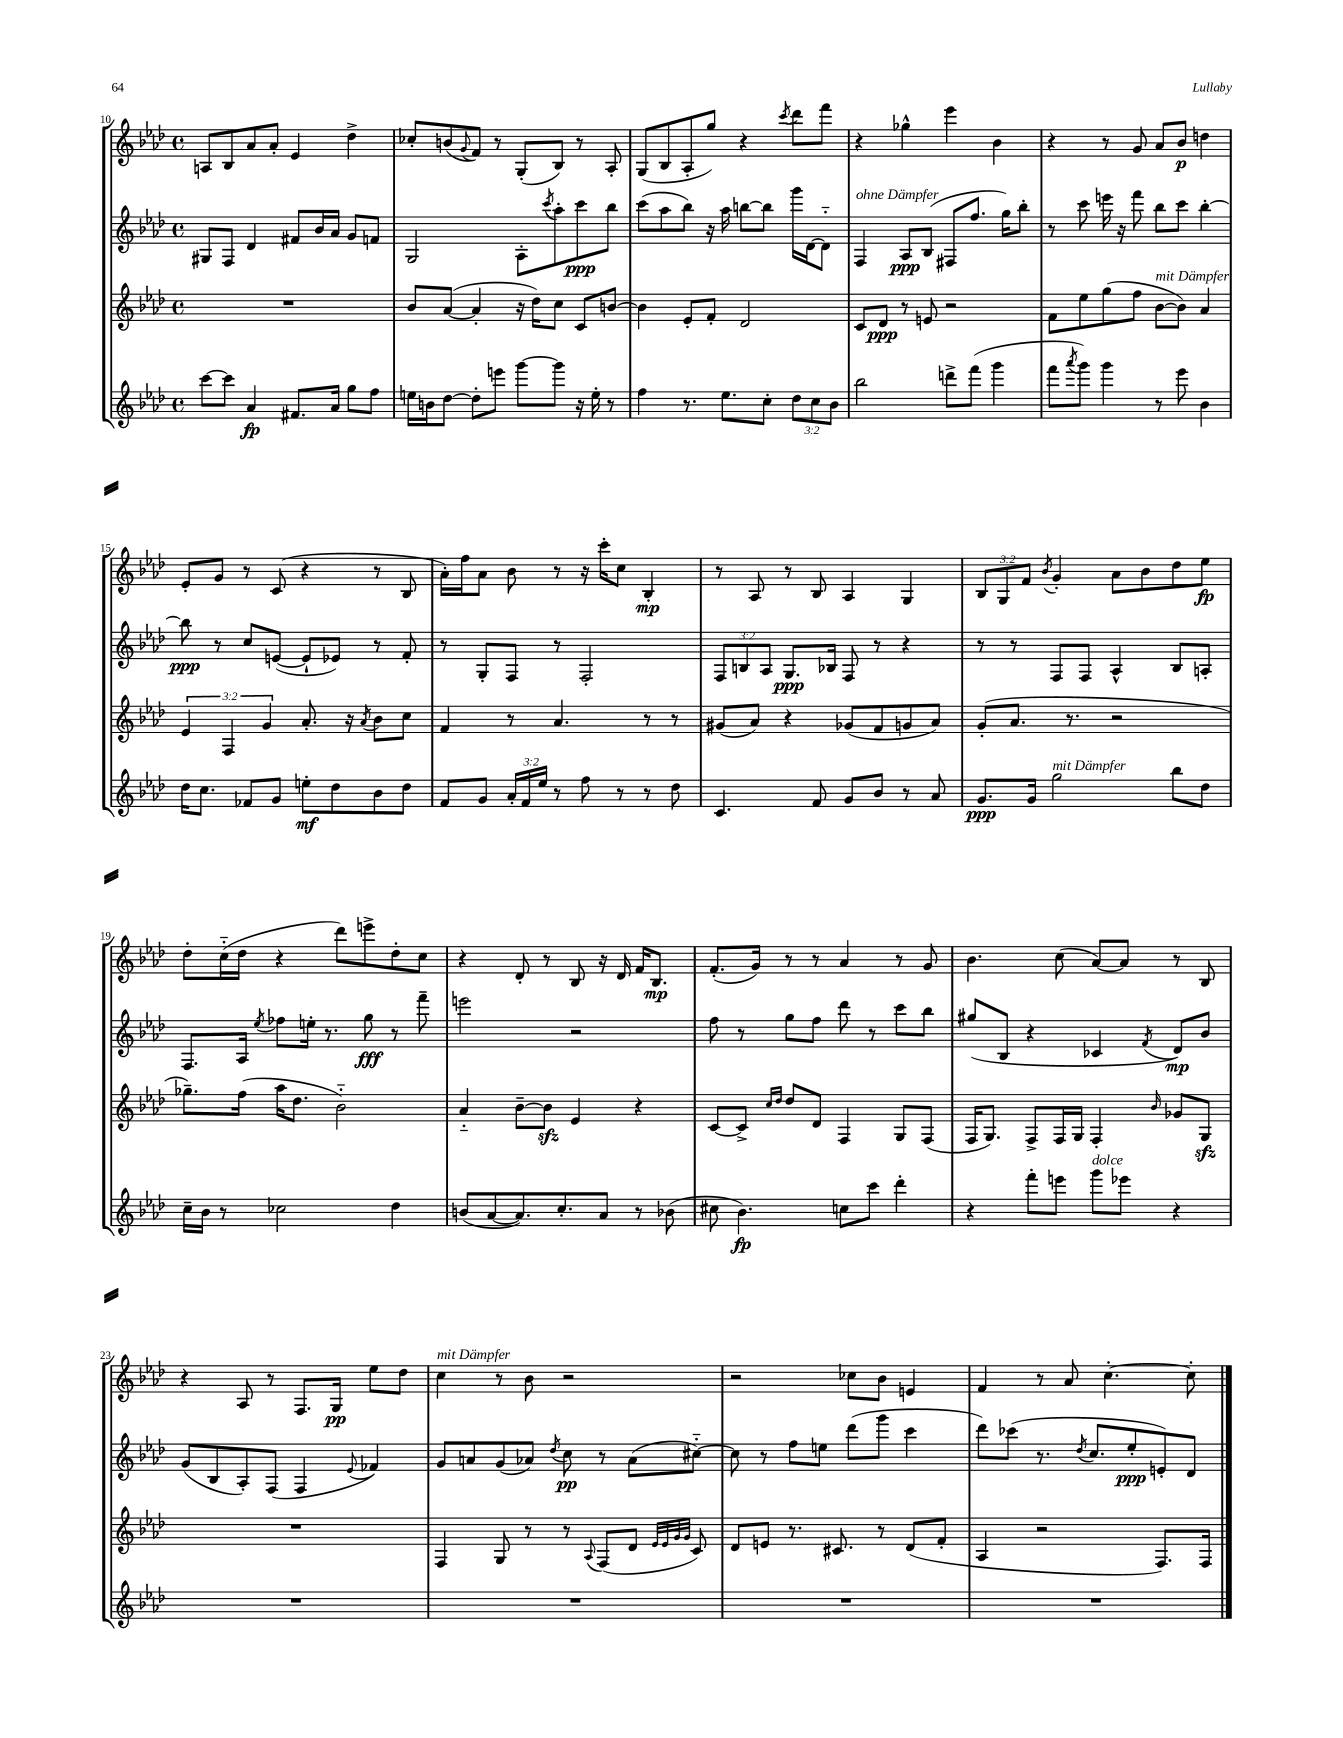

**kern	**kern	**kern	**kern
*staff4	*staff3	*staff2	*staff1
*clefG2	*clefG2	*clefG2	*clefG2
*k[b-e-a-d-]	*k[b-e-a-d-]	*k[b-e-a-d-]	*k[b-e-a-d-]
*M4/4	*M4/4	*M4/4	*M4/4
*met(c)	*met(c)	*met(c)	*met(c)
[8ccc	1r	8G#	8A
8ccc]	.	8F	8B-
4a-	.	4d-	8a-
.	.	.	8a-'
8.f#	.	8f#	4e-
.	.	16b-	.
16a-	.	16a-	.
8gg	.	8g	4dd-^
8ff	.	8f	.
=	=	=	=
16ee	8b-	2G	8cc-'
16b	.	.	.
[8dd-	([8a-	.	(8b
.	.	.	8qqg
8dd-']	4a-']	.	8f)
8eee	.	.	8r
[8ggg	16r	8A-'	(8G'
.	16dd-)	.	.
.	.	8qccc	.
8ggg]	8cc	8aa-'	8B-)
16r	8c	8ccc	8r
16ee'	.	.	.
8r	[8b	8bb-	8A-'
=	=	=	=
4ff	4b]	(8ccc	(8G
.	.	8aa-	8B-
8.r	8e-'	8bb-)	8A-'
.	8f'	16r	8gg)
8.ee-	.	16aa-	.
.	2d-	[8bb	4r
8cc'	.	8bb]	.
.	.	.	8qccc
12dd-	.	16ggg	8ddd-
.	.	[16d-	.
12cc	.	.	.
.	.	8d-'~]	8fff
12b-	.	.	.
=	=	=	=
2bb-	8c	4F	4r
.	8d-	.	.
.	8r	8A-	4gg-^^
.	8e	(8B-	.
8ddd^	2r	8F#	4eee-
(8fff	.	8.ff	.
4ggg	.	.	4b-
.	.	16gg)	.
.	.	8bb-'	.
=	=	=	=
8fff	8f	8r	4r
8qaaa-	.	.	.
8ggg)	8ee-	8ccc	.
4ggg	(8gg	16eee	8r
.	.	16r	.
.	8ff	8fff	8g
8r	[8b-	8bb-	8a-
8eee-	8b-])	8ccc	8b-
4b-	4a-	[4bb-'	4dd
=	=	=	=
16dd-	6e-	8bb-]	8e-'
8.cc	.	.	.
.	.	8r	8g
.	6F	.	.
8f-	.	8cc	8r
.	6g	.	.
8g	.	([8e	(8c
8ee'	8.a-'	8e`]	4r
8dd-	.	8e-)	.
.	16r	.	.
.	8qa-	.	.
8b-	8b-	8r	8r
8dd-	8cc	8f'	8B-
=	=	=	=
8f	4f	8r	16a-')
.	.	.	16ff
8g	.	8G'	8a-
24a-'	8r	8F	8b-
24f	.	.	.
24ee-	.	.	.
8r	4.a-	8r	8r
8ff	.	2F'	16r
.	.	.	16ccc'
8r	.	.	8cc
8r	8r	.	4B-'
8dd-	8r	.	.
=	=	=	=
4.c	(8g#	12F	8r
.	.	12B	.
.	8a-)	.	8A-
.	.	12A-	.
.	4r	8.G	8r
8f	.	.	8B-
.	.	16B-	.
8g	(8g-	8F	4A-
8b-	8f	8r	.
8r	8g	4r	4G
8a-	8a-)	.	.
=	=	=	=
8.g	(8g'	8r	12B-
.	.	.	12G
.	8.a-	8r	.
.	.	.	12f
16g	.	.	.
.	.	.	8qb-
2gg	.	8F	4g'
.	8.r	.	.
.	.	8F	.
.	2r	4A-^^	8a-
.	.	.	8b-
8bb-	.	8B-	8dd-
8dd-	.	8A'	8ee-
=	=	=	=
16cc~	8.gg-~)	8.F	8dd-'
16b-	.	.	.
8r	.	.	(16cc'~
.	(16ff	16A-	16dd-
.	.	8qee-	.
2cc-	16aa-	8ff-	4r
.	8.dd-	.	.
.	.	16ee'	.
.	.	8.r	.
.	2b-'~)	.	8ddd-)
.	.	8gg	8eee^
4dd-	.	8r	8dd-'
.	.	8fff~	8cc
=	=	=	=
(8b	4a-'~	2eee	4r
[8a-	.	.	.
8.a-])	[8b-~	.	8d-'
.	8b-]	.	8r
8.cc'	.	.	.
.	4e-	2r	8B-
8a-	.	.	16r
.	.	.	16d-
8r	4r	.	16f
.	.	.	8.B-
(8b-	.	.	.
=	=	=	=
8cc#	[8c	8ff	(8.f'
4.b-)	8c^]	8r	.
.	.	.	16g)
.	16qqcc	.	.
.	16qqdd-	.	.
.	8dd-	8gg	8r
.	8d-	8ff	8r
8cc	4F	8ddd-	4a-
8ccc	.	8r	.
4ddd-'	8G	8ccc	8r
.	(8F	8bb-	8g
=	=	=	=
4r	16F	(8gg#	4.b-
.	8.G)	.	.
.	.	8B-	.
8fff'	8F^	4r	.
8eee	16F	.	(8cc
.	16G	.	.
8ggg	4F'	4c-	[8a-)
8eee-	.	.	8a-]
.	16qqb-	8qf	.
4r	8g-	8d-)	8r
.	8G	8b-	8B-
=	=	=	=
1r	1r	(8g	4r
.	.	8B-	.
.	.	8A-')	8A-
.	.	(8F	8r
.	.	4F	8.F
.	.	.	16G
.	.	8qqe-	.
.	.	4f-)	8ee-
.	.	.	8dd-
=	=	=	=
1r	4F	8g	4cc
.	.	8a	.
.	8G	(8g	8r
.	8r	8a-)	8b-
.	.	8qdd-	.
.	8r	8cc	2r
.	8qqA-	.	.
.	(8F	8r	.
.	8d-	(8a-	.
.	32qqe-	.	.
.	32qqe-	.	.
.	32qqg	.	.
.	32qqg	.	.
.	8c)	[8cc#'~)	.
=	=	=	=
1r	8d-	8cc#]	2r
.	8e	8r	.
.	8.r	8ff	.
.	.	8ee	.
.	8.c#	.	.
.	.	(8ddd-	8cc-
.	8r	8ggg	8b-
.	(8d-	4ccc	4e
.	8f'	.	.
=	=	=	=
1r	4A-	8ddd-)	4f
.	.	(8ccc-	.
.	2r	8.r	8r
.	.	.	8a-
.	.	8qdd-	.
.	.	8.cc	.
.	.	.	[4.cc'
.	.	8ee-'	.
.	8.F)	8e')	.
.	.	8d-	8cc']
.	16F	.	.
==	==	==	==
*-	*-	*-	*-
